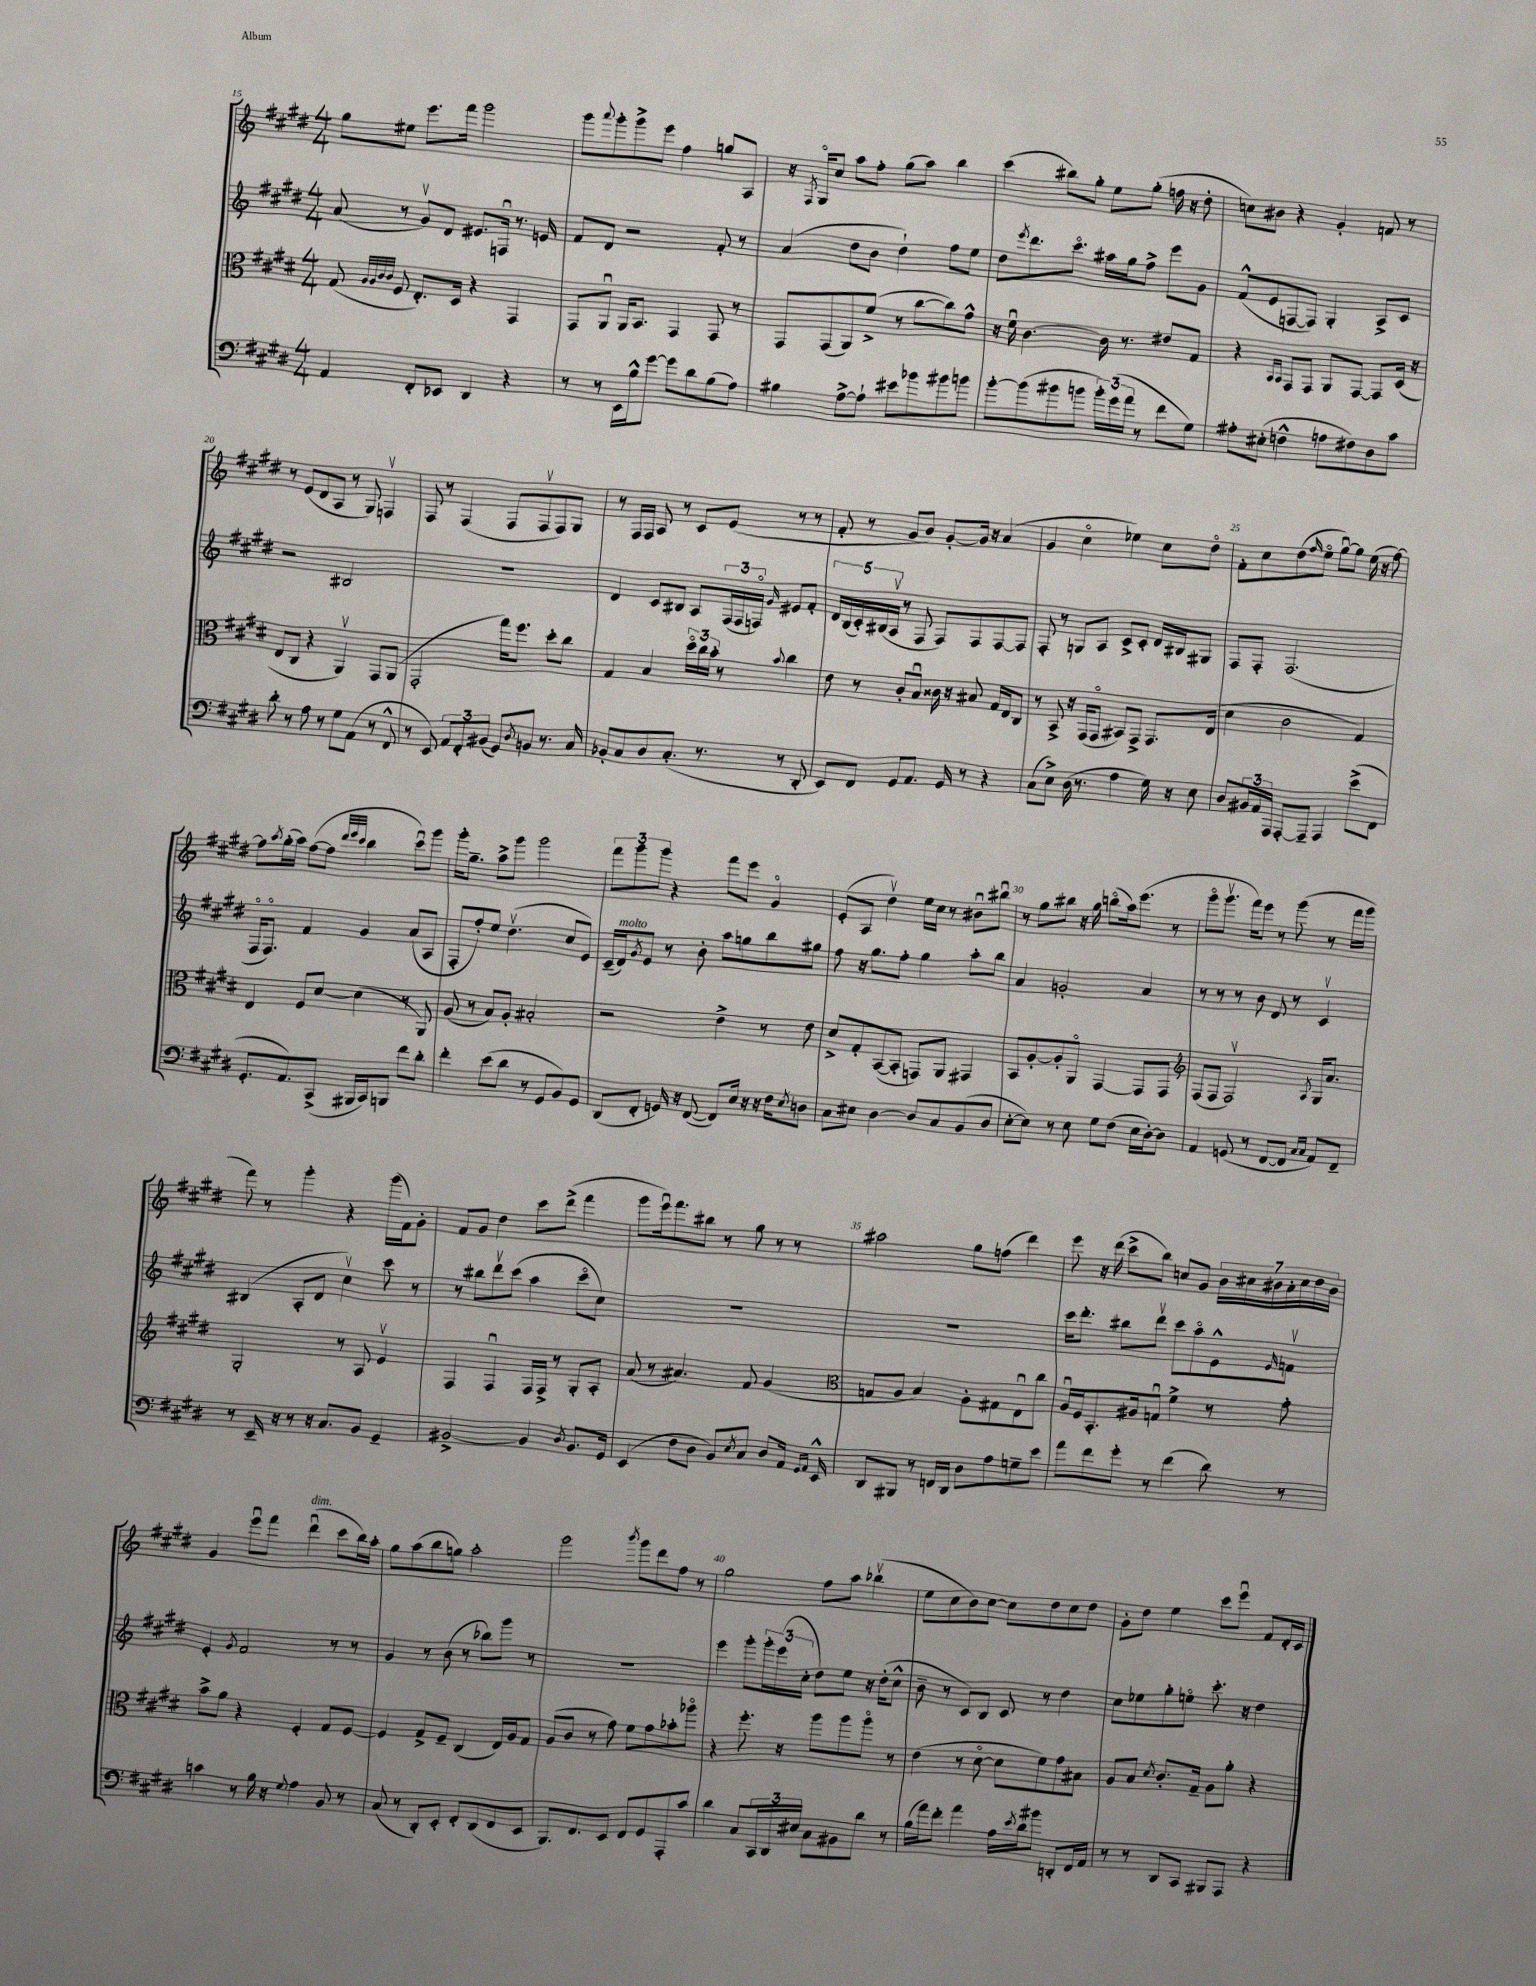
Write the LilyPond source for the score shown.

<<
\new StaffGroup <<
\new Staff = "s0" {
    \clef treble \key e \major \numericTimeSignature \time 4/4
    gis''8 eis''8 e'''8. fis'''16 gis'''2 |
    gis'''8 \appoggiatura { a'''8 } gis'''8-. gis'''8-> e'''8 fis''4 g''8 a8 |
    r16 \acciaccatura { fis8 } gis16\flageolet cis''8 a''8 fis''8-. gis''8( a''8) b''4 |
    cis'''4( bis''8) gis''8-. e''8 gis''8-.( f''16 r16 dis''8-. |
    c''8) bis'8 r4 gis'4-. f'8 r8 |
    r8 e'8( dis'8 a8 r8 gis8) f4\upbow |
    fis8 r8 fis4( fis8 fis8\upbow fis8) gis8 |
    r8 fis16 fis16 a8 r8 cis'8 e'8( r8 r8 |
    fis'8-. r8 gis'8 b'8) gis'8~-. gis'16 r16 a'4( |
    gis'4 cis''4\flageolet ees''4) cis''8 dis''8\flageolet |
    fis'8-. cis''8 dis''8( \grace { fis''16 } e''8\flageolet gis''8~\downbow) gis''8 e''16( r16 fis''8~) |
    fis''8 \acciaccatura { a''8 } gis''16-.( a''16) fis''8~( fis''8 \grace { dis'''32 e'''32 cis'''32 } b''4 cis'''8\downbow) gis'''8 |
    gis'''16-. gis''8.-- a''8-> gis'''8 gis'''2 |
    \tuplet 3/2 { fis'''8 gis'''8 gis'''8 } r4 fis'''8 e'''8 gis'4\flageolet |
    e'8-.( a8 dis''4\upbow) e''16 cis''16 r8 bis'8\downbow bis''8\downbow |
    r8 gis''8 bis''8 r16 gis''16 b''8\flageolet( a''16) e'''8.( r8 |
    gis'''8\flageolet gis'''8.\upbow fis'''16) e'''8 r8 gis'''8( r8 fis'''16 gis'''16 |
    fis'''8) r8 gis'''4-. r4 gis'''16( fis'16) gis'8-. |
    fis'8 gis'8 dis''4 cis'''8 dis'''8->( fis'''4 |
    gis'''8 e'''16\downbow) fis'''8. bis''8 r8 gis''8 r8 r8 |
    ais''2 gis''8 f''8( dis'''4) |
    e'''8 r16 dis'''16( cis'''8-> b''8) c''8 gis'8 \tuplet 7/4 { b'16 cis''16 bis'16 a'16-. cis''16 dis''16 bis'16 } |
    gis'4 e'''8\downbow fis'''8 dis'''4\downbow^\markup { \italic "dim." }( cis'''8 b''16) a''16-. |
    gis''8 a''8( b''8 g''8) a''2-. |
    gis'''2 \acciaccatura { b'''8 } gis'''8 dis'''8 fis''8 r8 |
    gis''2 fis''8 a''8 bes''4\upbow( |
    e''8 cis''8 b'8) cis''8~ cis''8 dis''8 cis''8 dis''8 |
    gis'8-. dis''8 e''4 cis'''8 e'''8\downbow fis'8 dis'16-. cis'16 \bar "|." |
}
\new Staff = "s1" {
    \clef treble \key e \major \numericTimeSignature \time 4/4
    a'8( r8 gis'8\upbow) dis'8 eis'8. f16\downbow r8. e'16 |
    fis'8 dis'8 r2 fis'8-. r8 |
    a'4( dis''8 b'8 dis''4-!) fis''8 e''8 |
    dis''8 \acciaccatura { e'''8 } dis'''8. cis'''8.\flageolet ais''16 gis''16 fis''8-> e'''8 gis'8 |
    fis'8-^( e'8 f8~ f8) gis4-. a8-> cis'8 |
    r2 bis2 |
    R1 |
    dis'4 cis'8 bis8 a8 \tuplet 3/2 { fis16( fis16 f16\flageolet) } \grace { gis'16 } eis'8 fis'8-. |
    \tuplet 5/4 { dis'16 b16( cis'16-.) bis16( a16\upbow } r8 fis8 fis8) fis8 fis8~ fis8 |
    fis8-. r8 g8 a8 cis'8-> cis'8-. dis'16 bis16 gis8 |
    fis8 fis8-. fis2.( |
    fis16\flageolet fis8.\flageolet) fis'4 gis'4 a'8( a8 |
    fis8-. fis''8-.) e''8 dis''4.\upbow( cis''8 e'8) |
    cis'16--( dis'16^\markup { \italic "molto" }) \acciaccatura { gis'8 } e'8 r8 b'8-. a''8 g''8 b''8 gis''8 |
    fis''8 r16 gis''8. fis''8-. gis''4 a''8-. b''8 |
    a'4 g'2-. a'4 |
    r8 r8 r8 b'8 dis'8 r8 cis'4\upbow |
    bis4( a8-. dis'8 cis''4\upbow) cis'''8 r8 |
    r8 bis''8 dis'''8\upbow cis'''8( a''4 cis'''8\flageolet cis''8) |
    R1 |
    R1 |
    cis'''16 dis'''8.-. bis''8 dis'''8\upbow cis'''8 a''8\flageolet e'8-^ \grace { e'16 } f'8\upbow |
    e'4-. \acciaccatura { gis'8 } fis'2 r8 r8 |
    gis'4 r8 b'8( r8 bes''8) gis'''8 r8 |
    R1 |
    e'''4 gis'''8-. \tuplet 3/2 { gis'''16-. e'''16( cis''16-. } dis''8) e''8 r16 dis''16-.( cis''8-^ |
    b'8-- r8 cis'8) b8 cis'8 r8 dis''4 |
    cis''8 ees''8 gis''8-. e''8\flageolet cis'''8.-. r16 dis''4 \bar "|." |
}
\new Staff = "s2" {
    \clef alto \key e \major \numericTimeSignature \time 4/4
    gis8( \grace { a32 a32 cis'32 cis'32 } fis8 e8.-.) dis16 r4 gis,4 |
    gis,8 a,8\downbow a,16 b,8. gis,4 gis,8 r8 |
    gis,8 gis,8( a,8) fis'8->( r8 cis''8~ cis''8) gis'8-^ |
    r16 fis'16\downbow cis'4.~ cis'16 r8. eis'8 gis8 |
    r4 \grace { b,16 b,16 } gis,8 gis,8 a,8 gis,8~ gis,8 dis16( r16 |
    e8 cis8 r4 a,4\upbow) gis,8 a,8( |
    gis,2-. gis''16) fis''8. dis''8-. cis''8 |
    gis4 b4 \tuplet 3/2 { dis''16\flageolet cis''16 b'16-. } r8 \appoggiatura { b'8 } cis''4 |
    e'8 r8 cis'8-. b8\downbow cisis'16 r16 bis8 gis16 e16 cis8 |
    r8 b,8-> r16 gis,16( gis,8\flageolet bis,8) gis,8-> gis,8. e16( |
    dis'4 cis'2 gis4) |
    e4 fis8 dis'8~ dis'4( r8 a,8) |
    a8( r8 b8) a8-. bis2-. |
    r2 e'4-> r8 e'8 |
    dis'8-> gis8-. b,8~( b,8-. g,8) a,8 gis,4 |
    b,8 a8~-. a8-. a,8\flageolet gis,4~ gis,8 gis,8 |
    \clef treble fis8( fis8 fis2\upbow) \acciaccatura { a8 } gis16 a'8. |
    gis2-. r8 a8 e'4\upbow |
    fis4 fis4\downbow fis16 fis16-> r8 gis8-. a8-. |
    a'8( r8 ais'4.) fis'8 gis'4( |
    \clef alto g8 a8 b4) a8-. gis8 e8\downbow cis''8 |
    a16\downbow fis16 b,8.-. ais16 g8\downbow fis'4-> r8 gis'8-. |
    b'8-> a'8 r4 fis4-. gis8 fis8~ |
    fis4 gis8-> fis8-- cis4( e16) a16 gis8 |
    a8( cis'8 r8 gis'8) fis'8 gis'8 bes'8-. aes''8\flageolet |
    r4 fis''8.-. r16 a''8 a''8 a''8\flageolet r8 |
    e'4( r8 dis'8~\flageolet dis'8 fis'8) gis'8 bis8 |
    a8 b8 \acciaccatura { dis'8 } cis'8.-. gis16-- a8 a'8-. r4 \bar "|." |
}
\new Staff = "s3" {
    \clef bass \key e \major \numericTimeSignature \time 4/4
    a,4 fis,8-. ees,8 dis,4 r4 |
    r8 r8 e,16 b16-^ gis'8~ gis'8 dis'8 b8( a8) |
    bis4 a8~-> a8-! eis'8 bes'8 bis'8 b'8 |
    b'8~-. b'8( bis'8 b'8 \tuplet 3/2 { b'16-.) gis'16( a'16 } r8 fis'8 gis8) |
    ais8-. eis8-.( f4-^ a8 fis8) dis8 cis'8 |
    dis'8-. r8 a8 r8 gis8 a,8( r8 fis,8-^ |
    r8 e,8) \tuplet 3/2 { a,8 fis,8-. bis,8( } gis,8) \acciaccatura { dis8 } b,8 r8. cis16 |
    bes,8-. cis8 dis8 cis8.-.( r8. r8 dis,8-. |
    e,8) fis,8 gis,8 a,8. gis,16 r8 r4 |
    cis8( e8->) dis16( r8. a4 gis16) r16 e8 |
    dis8 \tuplet 3/2 { bis,16 a,16 a,,16 } a,,8~-. a,,8-- a,,4 e'8->( fis,8 |
    gis,8.-. a,8.) cis,8->( bis,,16 cis,16) b,,8 fis'8 dis'8-. |
    fis'4-. e'8( dis'8 r8 gis,8 b,8) gis,8 |
    dis,8( fis,8-. g,16) r16 fis,8~( fis,8) e16 r16 r16 fis16 \acciaccatura { e8 } d8 |
    cis8 eis8 dis4~ dis8 cis8 b,8( dis8 |
    e8~-. e8) r8 e8 gis8 fis8( e16 dis16~-.) dis8 |
    a,4 g,8( r8 fis,8~ fis,8 \grace { cis16 cis16 } a,8) fis,8-- |
    r8 e,16-- r16 r8 r16 cis8. b,8 gis,4-- |
    bis,2~-> bis,4 \acciaccatura { dis8 } bis,8. gis,16 |
    e,4( fis8 dis8 b,8) \acciaccatura { e8 } cis8 dis8 a,16 \grace { gis,16 a,16 } e,16-^ |
    dis,8 bis,,8 r8 f,16 dis,16 dis8 a8 g8-- e'8 |
    a'8 fis'8 gis'8-. r8 fis'4( dis'8) r8 |
    c'4 r8 b16 r16 \appoggiatura { gis8 } a4 b,8 r8 |
    cis8( r8 dis,8-.) e,8-. fis,8-. dis,8( fis,8 e,8 |
    b,,8.) fis,8. e,8 fis,8 gis,8 a,,8-. cis'8 |
    dis'4 cis8 \tuplet 3/2 { cis,16 dis,16 eis16 } cis8 bis,8 dis'8 r8 |
    b16( a'16) fis'8-. a'4 a16 \acciaccatura { e'8 } dis'16 bis'8 d,8-. fis,16 a,16 |
    r8 r8 dis,8 cis,8 bis,,8 a,,8 r4 \bar "|." |
}
>>
>>
\layout { \context { \Score currentBarNumber = #15 \override BarNumber.break-visibility = ##(#f #t #t) barNumberVisibility = #(every-nth-bar-number-visible 5) } }
